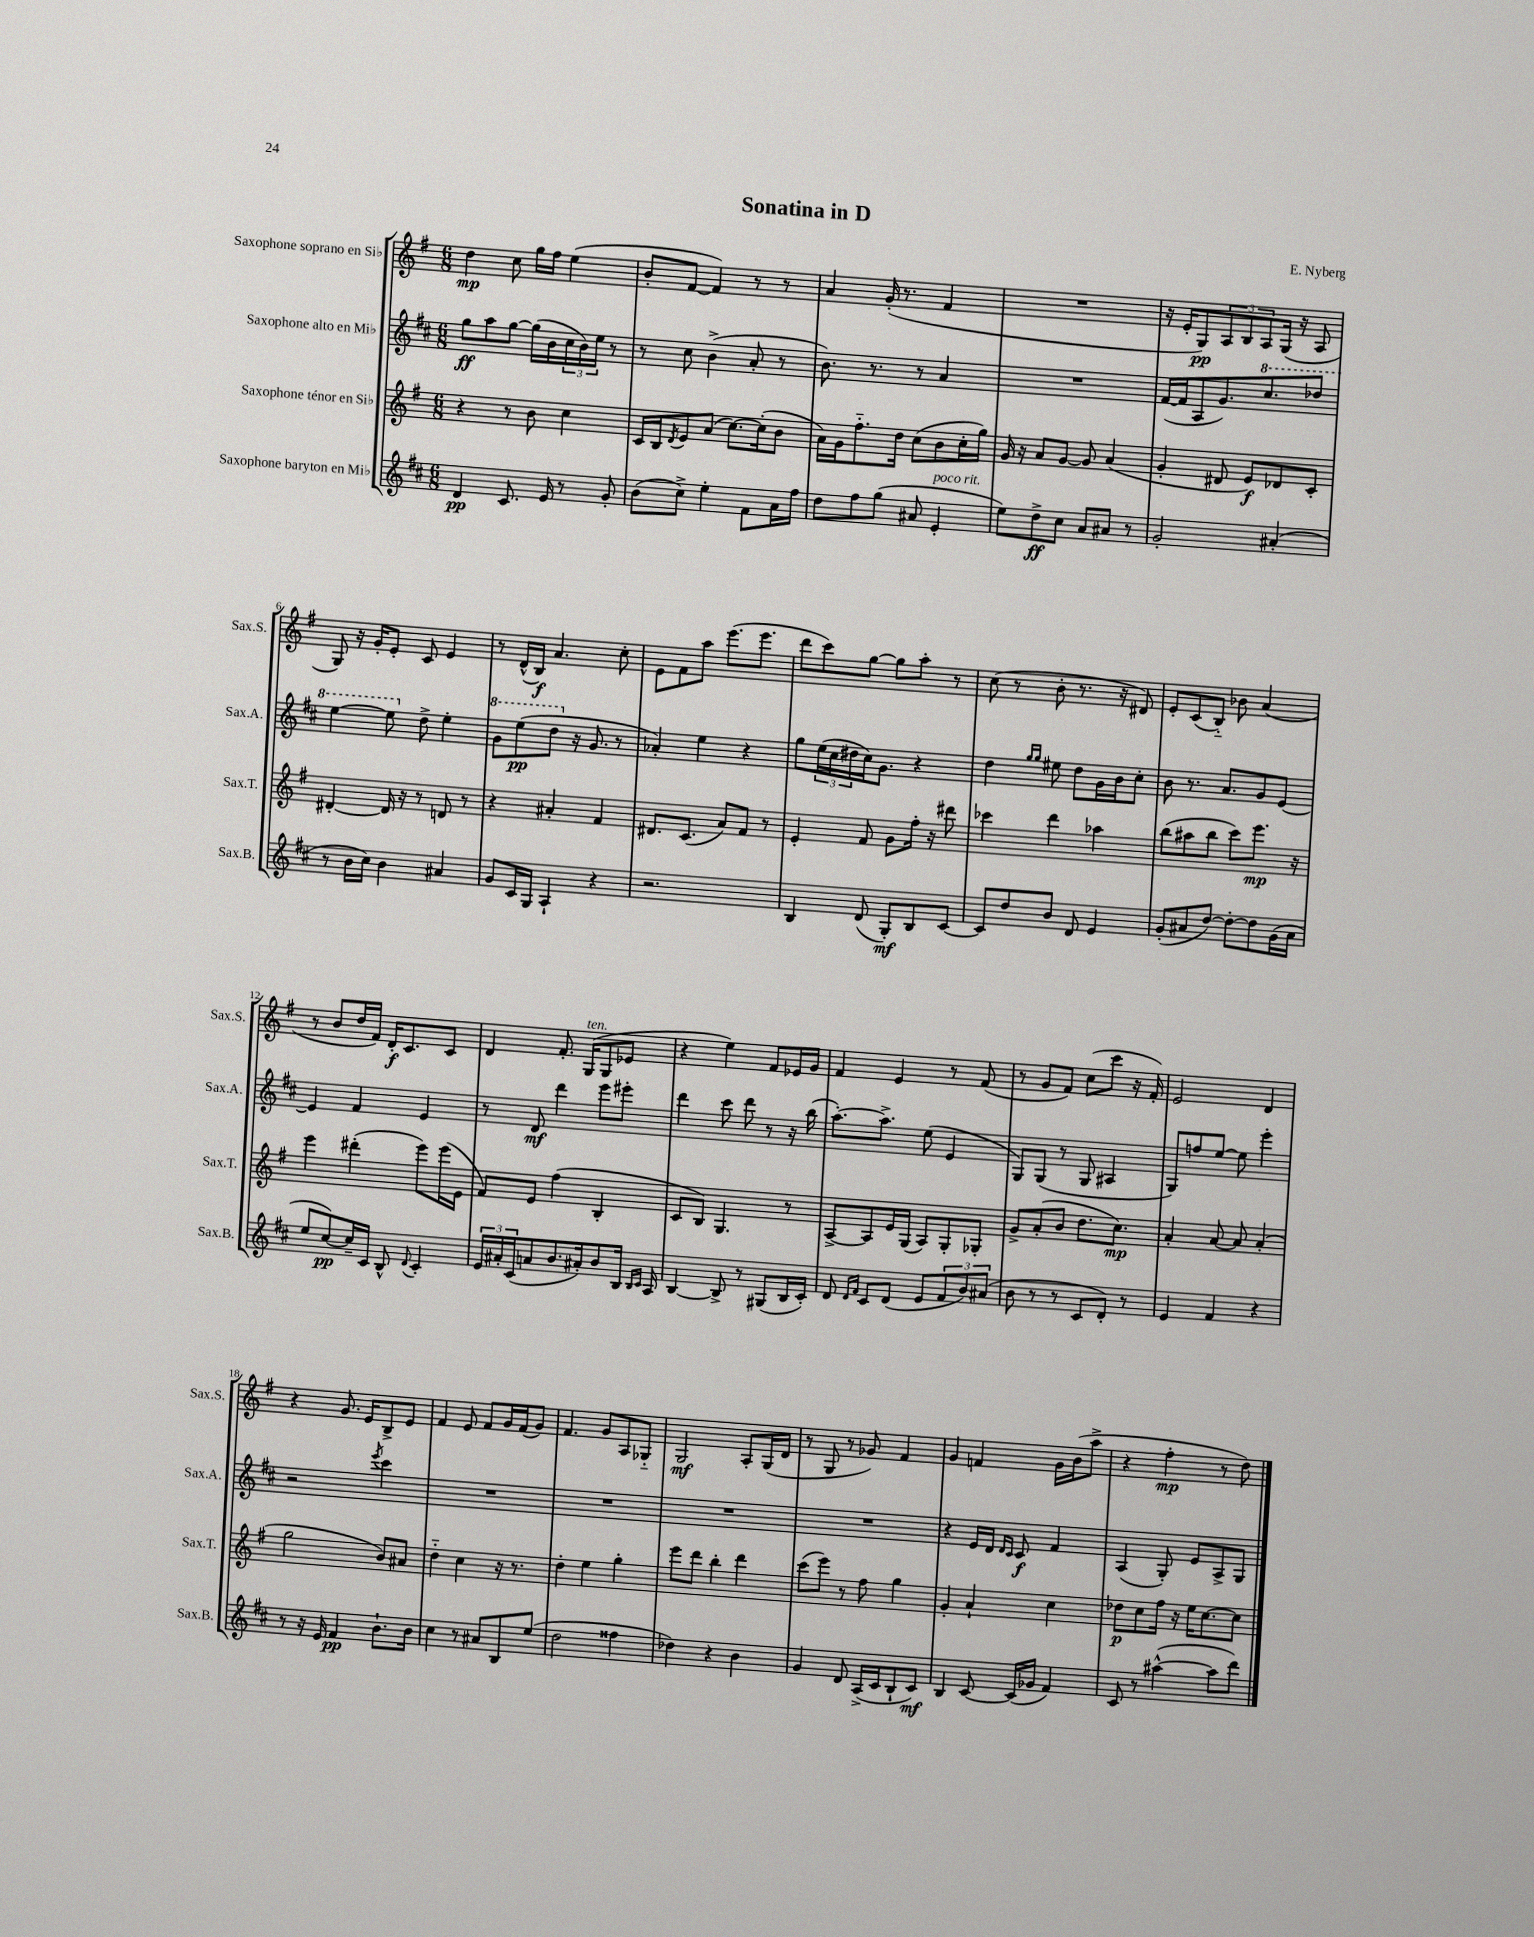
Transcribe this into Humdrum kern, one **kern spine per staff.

**kern	**dynam	**kern	**dynam	**kern	**dynam	**kern	**dynam
*part4	*part4	*part3	*part3	*part2	*part2	*part1	*part1
*staff4	*staff4	*staff3	*staff3	*staff2	*staff2	*staff1	*staff1
*I"Saxophone baryton en Mi♭	*	*I"Saxophone ténor en Si♭	*	*I"Saxophone alto en Mi♭	*	*I"Saxophone soprano en Si♭	*
*I'Sax.B.	*	*I'Sax.T.	*	*I'Sax.A.	*	*I'Sax.S.	*
*clefG2	*	*clefG2	*	*clefG2	*	*clefG2	*
*k[f#c#]	*	*k[f#]	*	*k[f#c#]	*	*k[f#]	*
*M6/8	*	*M6/8	*	*M6/8	*	*M6/8	*
=1	=1	=1	=1	=1	=1	=1	=1
4d/	pp	4r	.	8gg\L	ff	4dd\	mp
.	.	.	.	8aa\	.	.	.
8.c#/	.	8r	.	[8gg\J	.	8cc\	.
.	.	8b\	.	(16gg\LL]	.	16gg\LL	.
16e/	.	.	.	16b\	.	16ff#\JJ	.
8r	.	4cc\	.	24cc#\	.	(4ee\	.
.	.	.	.	24b\)	.	.	.
.	.	.	.	24ee\JJ	.	.	.
8g'/	.	.	.	8r	.	.	.
=2	=2	=2	=2	=2	=2	=2	=2
(8b\L	.	16c/LL	.	8r	.	8b'/L	.
.	.	16B/J	.	.	.	.	.
.	.	8qd/	.	.	.	.	.
8cc#^\J)	.	8e/	.	8cc#\	.	[8f#/J	.
4ee'\	.	(8a/J	.	(4b^\	.	4f#/])	.
.	.	[8.cc\L)	.	.	.	.	.
8f#\L	.	.	.	8a'/	.	8r	.
.	.	(16cc'\k]	.	.	.	.	.
16a\L	.	8b\J	.	8r	.	8r	.
16ff#\JJ	.	.	.	.	.	.	.
=3	=3	=3	=3	=3	=3	=3	=3
8dd\L	.	16a\LL)	.	8.b\)	.	4a/	.
.	.	16g\J	.	.	.	.	.
8ff#\	.	8.ff#\	.	.	.	.	.
.	.	.	.	8.r	.	.	.
(8gg\J	.	.	.	.	.	(16g'/	.
.	.	16dd\Jk	.	.	.	8.r	.
8a#X/	.	(8cc\L	.	8r	.	.	.
!LO:TX:a:i:t=poco rit.	!	!	!	!	!	!	!
4e'/	.	8b\	.	4a/	.	4f#/	.
.	.	16cc'\L	.	.	.	.	.
.	.	16gg\JJ)	.	.	.	.	.
=4	=4	=4	=4	=4	=4	=4	=4
8ee\L)	.	16g/	.	2.r	.	2.r	.
.	.	16r	.	.	.	.	.
8dd^\	ff	8a/L	.	.	.	.	.
8cc#\J	.	[8g/J	.	.	.	.	.
8a/L	.	8g/]	.	.	.	.	.
8a#X/J	.	(4a/	.	.	.	.	.
8r	.	.	.	.	.	.	.
=5	=5	=5	=5	=5	=5	=5	=5
2g'/	.	4g'/	.	([16f#/LL	.	16r	.
.	.	.	.	16f#/J]	.	16e'/KL	.
.	.	.	.	8A/	.	8G/)	pp
.	.	8d#X/	.	8.g/)	.	12A/	.
.	.	.	.	.	.	12B/	.
.	.	8e/L)	f	.	.	.	.
.	.	.	.	.	.	12A/	.
*	*	*	*	*8va	*	*	*
.	.	.	.	8.ccc#/	.	.	.
(4a#X'/	.	8d-X/	.	.	.	(16G/Jk	.
.	.	.	.	.	.	16r	.
.	.	8c'/J	.	8ddd-X/J	.	8A/	.
!!LO:LB:g=z
=6	=6	=6	=6	=6	=6	=6	=6
8r	.	[4d#X'/	.	[4eee\	.	8G/)	.
16b\LL	.	.	.	.	.	16r	.
16cc#\JJ)	.	.	.	.	.	16g'/KL	.
4b\	.	16d#/]	.	8eee\]	.	8e'/J	.
.	.	16r	.	.	.	.	.
*	*	*	*	*X8va	*	*	*
.	.	8r	.	8dd^\	.	8c/	.
4a#X/	.	8dn/	.	4ee'\	.	4e/	.
.	.	8r	.	.	.	.	.
=7	=7	=7	=7	=7	=7	=7	=7
*	*	*	*	*8va	*	*	*
8g/L	.	4r	.	8gg\L	.	8r	.
16c#/L	.	.	.	(8eee\	pp	(16d^^/LL	.
16G/JJ	.	.	.	.	.	16B/JJ)	f
4A`/	.	4a#X'/	.	8ddd\J	.	4.a/	.
*	*	*	*	*X8va	*	*	*
.	.	.	.	16r	.	.	.
.	.	.	.	8.g/	.	.	.
4r	.	4f#/	.	.	.	.	.
.	.	.	.	8r	.	8cc'\	.
=8	=8	=8	=8	=8	=8	=8	=8
2.r	.	8.d#X/L	.	4a-X'/)	.	8e\L	.
.	.	.	.	.	.	8f#\	.
.	.	(8.c/J	.	.	.	.	.
.	.	.	.	4ee\	.	8aa\J	.
.	.	8a/L)	.	.	.	(8.eee\L	.
.	.	8f#/J	.	4r	.	.	.
.	.	.	.	.	.	8.eee\J	.
.	.	8r	.	.	.	.	.
=9	=9	=9	=9	=9	=9	=9	=9
4B/	.	4e'/	.	8gg\L	.	8ddd\L	.
.	.	.	.	(24ee\L	.	8ccc\)	.
.	.	.	.	24cc#\	.	.	.
.	.	.	.	24dd#X\	.	.	.
(8d/	.	8f#/	.	16cc#\J)	.	[8gg\J	.
.	.	.	.	8.g\J	.	.	.
8G'/L)	mf	8g\L	.	.	.	8gg\L]	.
8B/	.	16ff#'\Jk	.	4r	.	8aa'\J	.
.	.	16r	.	.	.	.	.
[8c#/J	.	8ddd#X\	.	.	.	8r	.
=10	=10	=10	=10	=10	=10	=10	=10
8c#/L]	.	4ccc-X\	.	4dd\	.	(8cc\	.
8dd/	.	.	.	.	.	8r	.
.	.	.	.	16qqgg/LL	.	.	.
.	.	.	.	16qqgg/JJ	.	.	.
8b/J	.	4ddd\	.	8ee#X\	.	8b'\	.
8d/	.	.	.	8dd\L	.	8.r	.
4e/	.	4aa-X\	.	16g\L	.	.	.
.	.	.	.	16b\J	.	16r	.
.	.	.	.	8cc#'\J	.	8d#X/)	.
=11	=11	=11	=11	=11	=11	=11	=11
(8g'/L	.	(8bb\L	.	8b\	.	8e'/L	.
8a#X/	.	8aa#X\	.	8.r	.	(8c/	.
[8dd/J)	.	8bb\J	.	.	.	8B/J)	.
.	.	.	.	8.a/L	.	.	.
8dd'\L_	.	8ccc\L)	.	.	.	8b-X\	.
8dd\]	.	8.eee\J	mp	8g/	.	(4a/	.
(16g\L	.	.	.	[8e/J	.	.	.
16a#\JJ	.	16r	.	.	.	.	.
!!LO:LB:g=z
=12	=12	=12	=12	=12	=12	=12	=12
8ee/L	.	4eee\	.	4e/]	.	8r	.
[8cc#/)	pp	.	.	.	.	8b/L	.
16cc#~/L]	.	(4ddd#X'\	.	4f#/	.	16dd/L	.
16c#/JJ	.	.	.	.	.	16f#/JJ)	.
8B^^/	.	.	.	.	.	16d'/KL	f
.	.	.	.	.	.	8.c/	.
8qqd/	.	.	.	.	.	.	.
4c#'/	.	8eee\L)	.	4e/	.	.	.
.	.	(16eee\L	.	.	.	8c/J	.
.	.	16e\JJ	.	.	.	.	.
=13	=13	=13	=13	=13	=13	=13	=13
24e/LL	.	8f#/L)	.	8r	.	4d/	.
24a#X'/	.	.	.	.	.	.	.
(24c#/J	.	.	.	.	.	.	.
8an/	.	8e/J	.	8d/	mf	.	.
8.b/	.	(4ff#\	.	4ddd\	.	8.f#'/	.
!	!	!	!	!	!	!LO:TX:a:i:t=ten.	!
16a#X'/k)	.	.	.	.	.	(16G/KL	.
8b/	.	4B'/	.	8eee\L	.	8G/	.
16B/Jk	.	.	.	8eee#X'\J	.	8e-X/J	.
16qqB/LL	.	.	.	.	.	.	.
16qqc#/JJ	.	.	.	.	.	.	.
16A/	.	.	.	.	.	.	.
=14	=14	=14	=14	=14	=14	=14	=14
[4B/	.	8c/L	.	4ddd\	.	4r	.
.	.	8B/J)	.	.	.	.	.
8B^/]	.	4.G/	.	8ccc#\	.	4ee\)	.
8r	.	.	.	8ddd\	.	.	.
(8G#X/L	.	.	.	8r	.	8f#/L	.
16B/L	.	8r	.	16r	.	16e-X/L	.
16c#'/JJ)	.	.	.	(16bb\	.	16g/JJ	.
=15	=15	=15	=15	=15	=15	=15	=15
8d/	.	[8A^/L	.	[8.aa'\L)	.	4f#/	.
16qqd/LL	.	.	.	.	.	.	.
16qqf#/JJ	.	.	.	.	.	.	.
8c#/L	.	8A/]	.	.	.	.	.
.	.	.	.	8.aa^\J]	.	.	.
(8d/J	.	16e/L	.	.	.	4e/	.
.	.	(16G/JJ	.	.	.	.	.
8e/L	.	8A/L)	.	(8ee\	.	.	.
12f#/	.	8G'/	.	4e/	.	8r	.
12b/)	.	.	.	.	.	.	.
.	.	8G-X'/J	.	.	.	(8f#/	.
(12a#X/J	.	.	.	.	.	.	.
=16	=16	=16	=16	=16	=16	=16	=16
8b\	.	8g^/L	.	8G/L)	.	8r	.
8r	.	(8a'/	.	(8G/J	.	8g/L	.
8r	.	8b/J	.	8r	.	8f#/J)	.
8c#/L	.	8.dd\L	.	8G/	.	(8cc\L	.
8d'/J)	.	.	.	4A#X/	.	8ccc\J	.
.	.	8.cc\J)	mp	.	.	.	.
8r	.	.	.	.	.	16r	.
.	.	.	.	.	.	16f#'/)	.
=17	=17	=17	=17	=17	=17	=17	=17
4e/	.	4a'/	.	8G/L)	.	2e/	.
.	.	.	.	8ffn/	.	.	.
4f#/	.	[8a/	.	[8ee/J	.	.	.
.	.	8a/]	.	8ee\]	.	.	.
4r	.	(4a'/	.	4eee'\	.	4d/	.
!!LO:LB:g=z
=18	=18	=18	=18	=18	=18	=18	=18
8r	.	2gg\	.	2r	.	4r	.
16r	.	.	.	.	.	.	.
16e/	.	.	.	.	.	.	.
4f#/	pp	.	.	.	.	8.g/	.
.	.	.	.	.	.	16e/KL	.
.	.	.	.	8qeee/	.	.	.
8.b`\L	.	8b/L)	.	4ccc#\	.	8B^/	.
.	.	8a#X/J	.	.	.	8e/J	.
16b\Jk	.	.	.	.	.	.	.
=19	=19	=19	=19	=19	=19	=19	=19
4cc#\	.	4dd\	.	2.r	.	4f#/	.
8r	.	4cc\	.	.	.	8e/	.
8a#X/L	.	.	.	.	.	8f#/L	.
8B/	.	16r	.	.	.	16g/L	.
.	.	8.r	.	.	.	(16f#/J	.
(8ee/J	.	.	.	.	.	8g/J)	.
=20	=20	=20	=20	=20	=20	=20	=20
2dd\	.	4dd'\	.	2.r	.	4.f#/	.
.	.	4ee\	.	.	.	.	.
.	.	.	.	.	.	8g/L	.
4ff##X\	.	4gg'\	.	.	.	8A/	.
.	.	.	.	.	.	8G-X/J	.
=21	=21	=21	=21	=21	=21	=21	=21
4dd-X\)	.	8eee\L	.	2.r	.	2G/	mf
.	.	8ddd\J	.	.	.	.	.
4r	.	4bb'\	.	.	.	.	.
4b\	.	4ddd\	.	.	.	8A'/L	.
.	.	.	.	.	.	(16G/L	.
.	.	.	.	.	.	16d/JJ	.
=22	=22	=22	=22	=22	=22	=22	=22
4g/	.	(8ccc\L	.	2.r	.	8r	.
.	.	8eee\J)	.	.	.	8G/	.
8d/	.	8r	.	.	.	8r	.
(16A^/LL	.	8ff#\	.	.	.	8g-X/)	.
16c#/J	.	.	.	.	.	.	.
8B`/	.	4gg\	.	.	.	4f#/	.
8c#/J)	mf	.	.	.	.	.	.
=23	=23	=23	=23	=23	=23	=23	=23
4B/	.	4g'/	.	4r	.	4g/	.
[8c#/	.	4a`/	.	16e/LL	.	4fn/	.
.	.	.	.	16d/JJ	.	.	.
.	.	.	.	16qqd/LL	.	.	.
.	.	.	.	16qqc#/JJ	.	.	.
(16c#/LL]	.	.	.	8c#/	f	.	.
16g-X/JJ	.	.	.	.	.	.	.
4f#/)	.	4cc\	.	4f#/	.	16g\LL	.
.	.	.	.	.	.	(16b\J	.
.	.	.	.	.	.	8aa^\J	.
=24	=24	=24	=24	=24	=24	=24	=24
8c#/	.	8dd-X\L	p	(4A/	.	4r	.
8r	.	8cc\	.	.	.	.	.
([4aa#X^^\	.	16ff#\Jk	.	8G'/)	.	4ff#'\	mp
.	.	16r	.	.	.	.	.
.	.	16ee\KL	.	8e/L	.	.	.
.	.	[8.cc\	.	.	.	.	.
8aa#\L]	.	.	.	8A^/	.	8r	.
8ddd\J)	.	8cc\J]	.	8G/J	.	8dd\)	.
==	==	==	==	==	==	==	==
*-	*-	*-	*-	*-	*-	*-	*-
